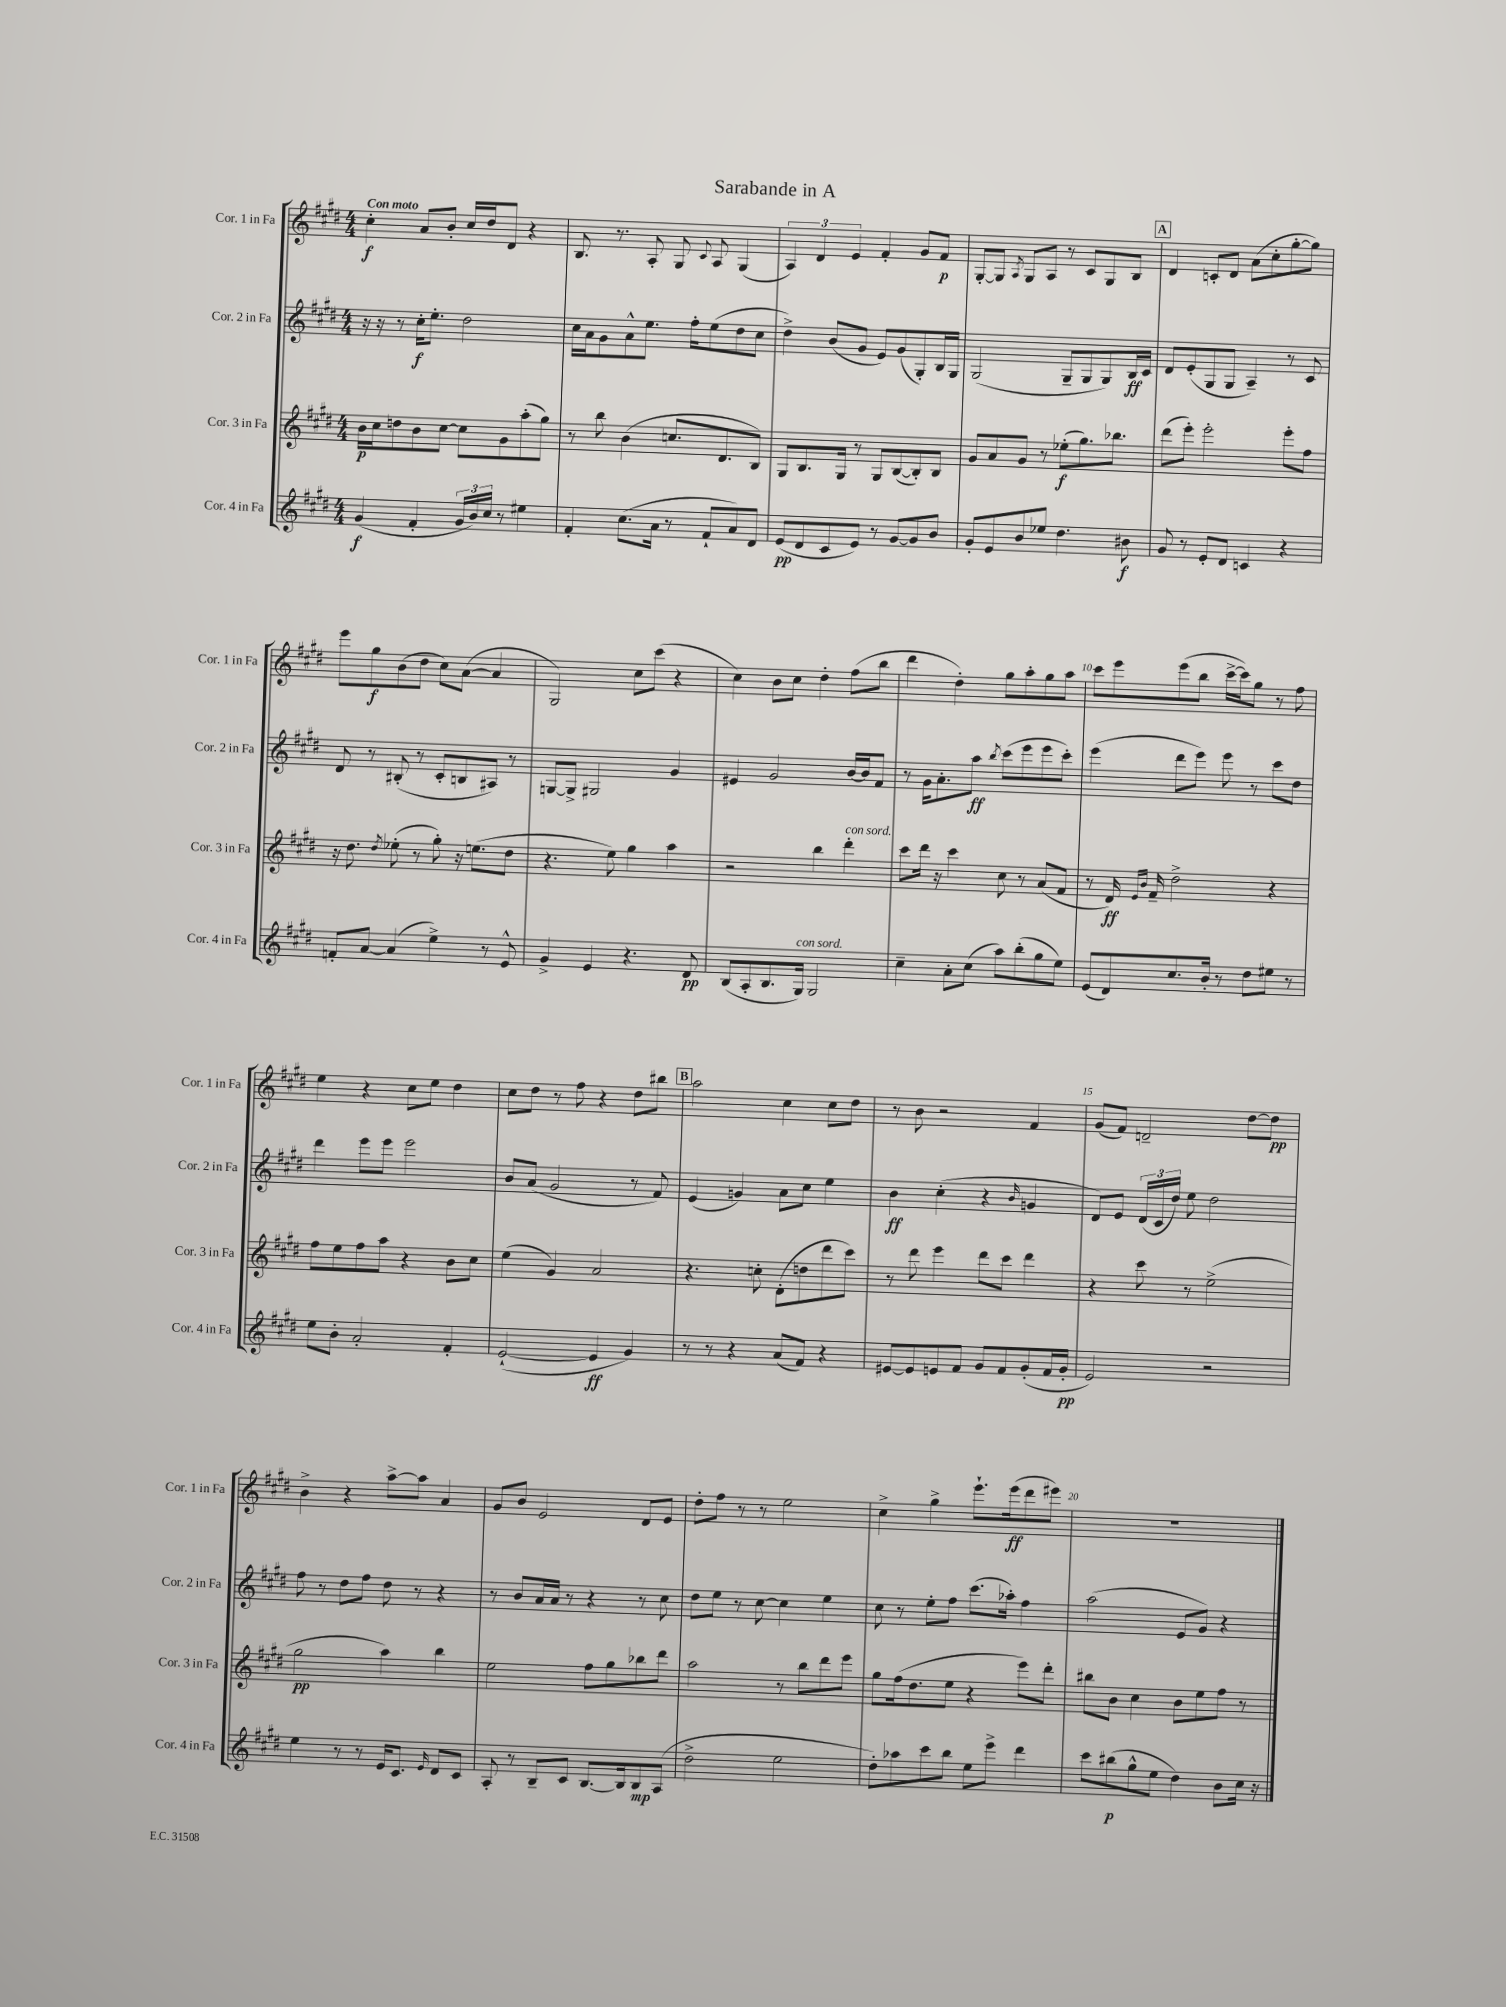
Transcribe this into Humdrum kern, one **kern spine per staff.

**kern	**kern	**kern	**kern
*staff4	*staff3	*staff2	*staff1
*clefG2	*clefG2	*clefG2	*clefG2
*k[f#c#g#d#]	*k[f#c#g#d#]	*k[f#c#g#d#]	*k[f#c#g#d#]
*M4/4	*M4/4	*M4/4	*M4/4
(4g#	16b	16r	4cc#'
.	16cc#	16r	.
.	8dd	8r	.
4f#'	8b	16cc#'	8a
.	.	8.ee'	.
.	[8cc#	.	8b'
24g#	8cc#]	2dd#	16cc#
24b)	.	.	.
.	.	.	16dd#
24cc#	.	.	.
8r	8g#	.	8d#
4ee#	(8aa'	.	4r
.	8gg#)	.	.
=	=	=	=
4f#'	8r	16cc#	8.B
.	.	16a	.
.	8bb	8g#	.
.	.	.	8.r
(8.cc#	(4b	8a^^	.
.	.	8.ee	8A'
16a	.	.	.
8r	8.cc	.	8G#
.	.	16ff#'	.
.	.	.	8qqc#
8f#`	.	(8ee	8A
.	8.d#	.	.
8a)	.	8dd#	(4G#
8d#	8B)	8cc#	.
=	=	=	=
(8e	8G#	4dd#^)	6A)
8d#	8.B	.	.
.	.	.	6d#
8c#	.	(8b	.
.	16G#	.	.
.	.	.	6e
8e)	8r	8g#	.
8r	8G#	8e)	4f#'
[8g#	([8B	(8g#	.
8g#]	8B'])	8G#')	8g#
8b	8B	16B	8f#
.	.	16G#	.
=	=	=	=
8g#'	8g#	(2G#	[8G#'
8e	8a	.	8G#]
.	.	.	8qA
8b	8g#	.	8G#
8ee-	8r	.	8A
4.dd#	(8ee-'	8G#~	8r
.	8.gg#)	8G#	8c#
.	.	8G#)	8G#
.	8.bb-	.	.
8b#	.	16B	8B
.	.	16c#	.
=	=	=	=
8g#	(8ddd#	8d#	4d#
8r	8eee')	(8e'	.
8e'	2eee'	8G#	8c'
8d#	.	8G#	8d#
4c	.	4A~)	(8a
.	.	.	8cc#'
4r	8eee'	8r	[8gg#'
.	8ff#	8c#	8gg#])
=	=	=	=
8f'	16r	8d#	8eee
.	8.dd#	.	.
[8a	.	8r	8gg#
.	8qdd#	.	.
(4a]	(8ee-'	(8B#'	(8b
.	8r	8r	8dd#
4ee^)	8gg#')	8c#'	8cc#)
.	16r	8B	([8a
.	(8.ee	.	.
8r	.	8A#)	4a]
8e^^	8dd#	8r	.
=	=	=	=
4g#^	4.r	[8G	2G#)
.	.	8G^]	.
4e	.	2G#	.
.	8ee)	.	.
4.r	4gg#	.	8cc#
.	.	.	(8ccc#
.	4aa	4g#	4r
8d#	.	.	.
=	=	=	=
(8B	2r	4e#	4cc#)
8A'	.	.	.
8.B	.	2g#	8b
.	.	.	8cc#
16G#)	.	.	.
2G#	4bb	.	4dd#'
.	4ddd#'	[16b	(8ff#
.	.	16b]	.
.	.	8f#	8bb
=	=	=	=
4cc#~	8ccc#	8r	4ddd#
.	16ddd#	16g#	.
.	16r	8.a'	.
8a'	4ccc#	.	4dd#')
(8cc#	.	8aa	.
.	.	8qbb	.
8aa)	8cc#	(8ccc#	8gg#
(8bb'	8r	8eee	8aa'
8gg#	(8a	8eee	8gg#
8ee)	8f#	8ccc#')	8aa
=	=	=	=
(8e	8r	(4eee	8ccc#
8d#)	16d#)	.	8eee
.	16qqe	.	.
.	16qqb	.	.
.	16f#~	.	.
8.cc#	2dd#^	8ddd#	(8eee
.	.	8eee)	8bb
16b'	.	.	.
8r	.	8eee	[16ccc#^
.	.	.	16ccc#])
8dd#	.	8r	8gg#
8ee#	4r	8ccc#	8r
8r	.	8dd#	8ff#
=	=	=	=
8ee	8ff#	4ddd#	4ee
8b'	8ee	.	.
2a'	8ff#	8eee	4r
.	8aa	8eee	.
.	4r	2eee	8cc#
.	.	.	8ee
4f#'	8b	.	4dd#
.	8cc#	.	.
=	=	=	=
([2e`	(4ee	8b	8cc#
.	.	(8a	8dd#
.	4g#)	2g#	8r
.	.	.	8ff#
4e]	2a	.	4r
4g#)	.	8r	8dd#
.	.	8f#)	8bb#
=	=	=	=
8r	4.r	(4e	2aa
8r	.	.	.
4r	.	4g)	.
.	8cc'	.	.
(8a	(8d#'	8a	4cc#
8f#)	8dd	8cc#	.
4r	8ddd#	4ee	8cc#
.	8ccc#)	.	8dd#
=	=	=	=
[8e#	8r	4b	8r
8e#]	8ddd#	.	8b
8e	4eee	(4cc#'	2r
8f#	.	.	.
8g#	8ddd#	4r	.
8f#	8ccc#	.	.
.	.	16qqb	.
(8g#'	4ddd#	4g	4f#
16f#	.	.	.
16g#'	.	.	.
=	=	=	=
2e)	4r	8d#)	(8g#
.	.	8e	8f#)
.	8ccc#	(24d#	2d~
.	.	24c#	.
.	.	24dd#)	.
.	8r	8ee	.
2r	(2ee^	2dd#	.
.	.	.	[8dd#
.	.	.	8dd#]
=	=	=	=
4ee	2gg#	8ff#	4b^
.	.	8r	.
8r	.	8dd#	4r
8r	.	8ff#	.
16e	4aa)	8dd#	[8aa^
8.c#	.	.	.
.	.	8r	8aa]
16qqe	.	.	.
8d#	4bb	4r	4a
8c#	.	.	.
=	=	=	=
8A'	2ee	8r	8g#
8r	.	8b	8b
8B~	.	16a	2e
.	.	16a	.
8c#	.	8r	.
[8.B	8ff#	4r	.
.	8gg#	.	.
16B]	.	.	.
8B	8bb-	8r	8d#
(8A	8ddd#	8cc#	8e
=	=	=	=
2dd#^	2aa	8dd#	8dd#'
.	.	8ee	8ff#
.	.	8r	8r
.	.	[8cc#	8r
2ee	8r	4cc#]	2ee
.	8bb	.	.
.	8ddd#	4ee	.
.	8eee	.	.
=	=	=	=
8dd#')	8gg#	8cc#	4cc#^
8aa-	(16ff#	8r	.
.	8.dd#	.	.
8ccc#	.	8ee'	4gg#^
8bb	8ee	8ff#	.
8ee	4r	(8.ccc#	8.eee`
8eee^	.	.	.
.	.	16aa-')	(16eee
4ddd#	8eee)	4ff#	8ddd#
.	8ddd#'	.	8eee#)
=	=	=	=
8ccc#	8bb#	(2aa	1r
(8bb#	8b	.	.
8gg#^^	4cc#	.	.
8ee	.	.	.
4dd#)	8b	8e	.
.	8ee	8g#)	.
8b	8ff#	4r	.
16cc#	8r	.	.
16r	.	.	.
==	==	==	==
*-	*-	*-	*-
